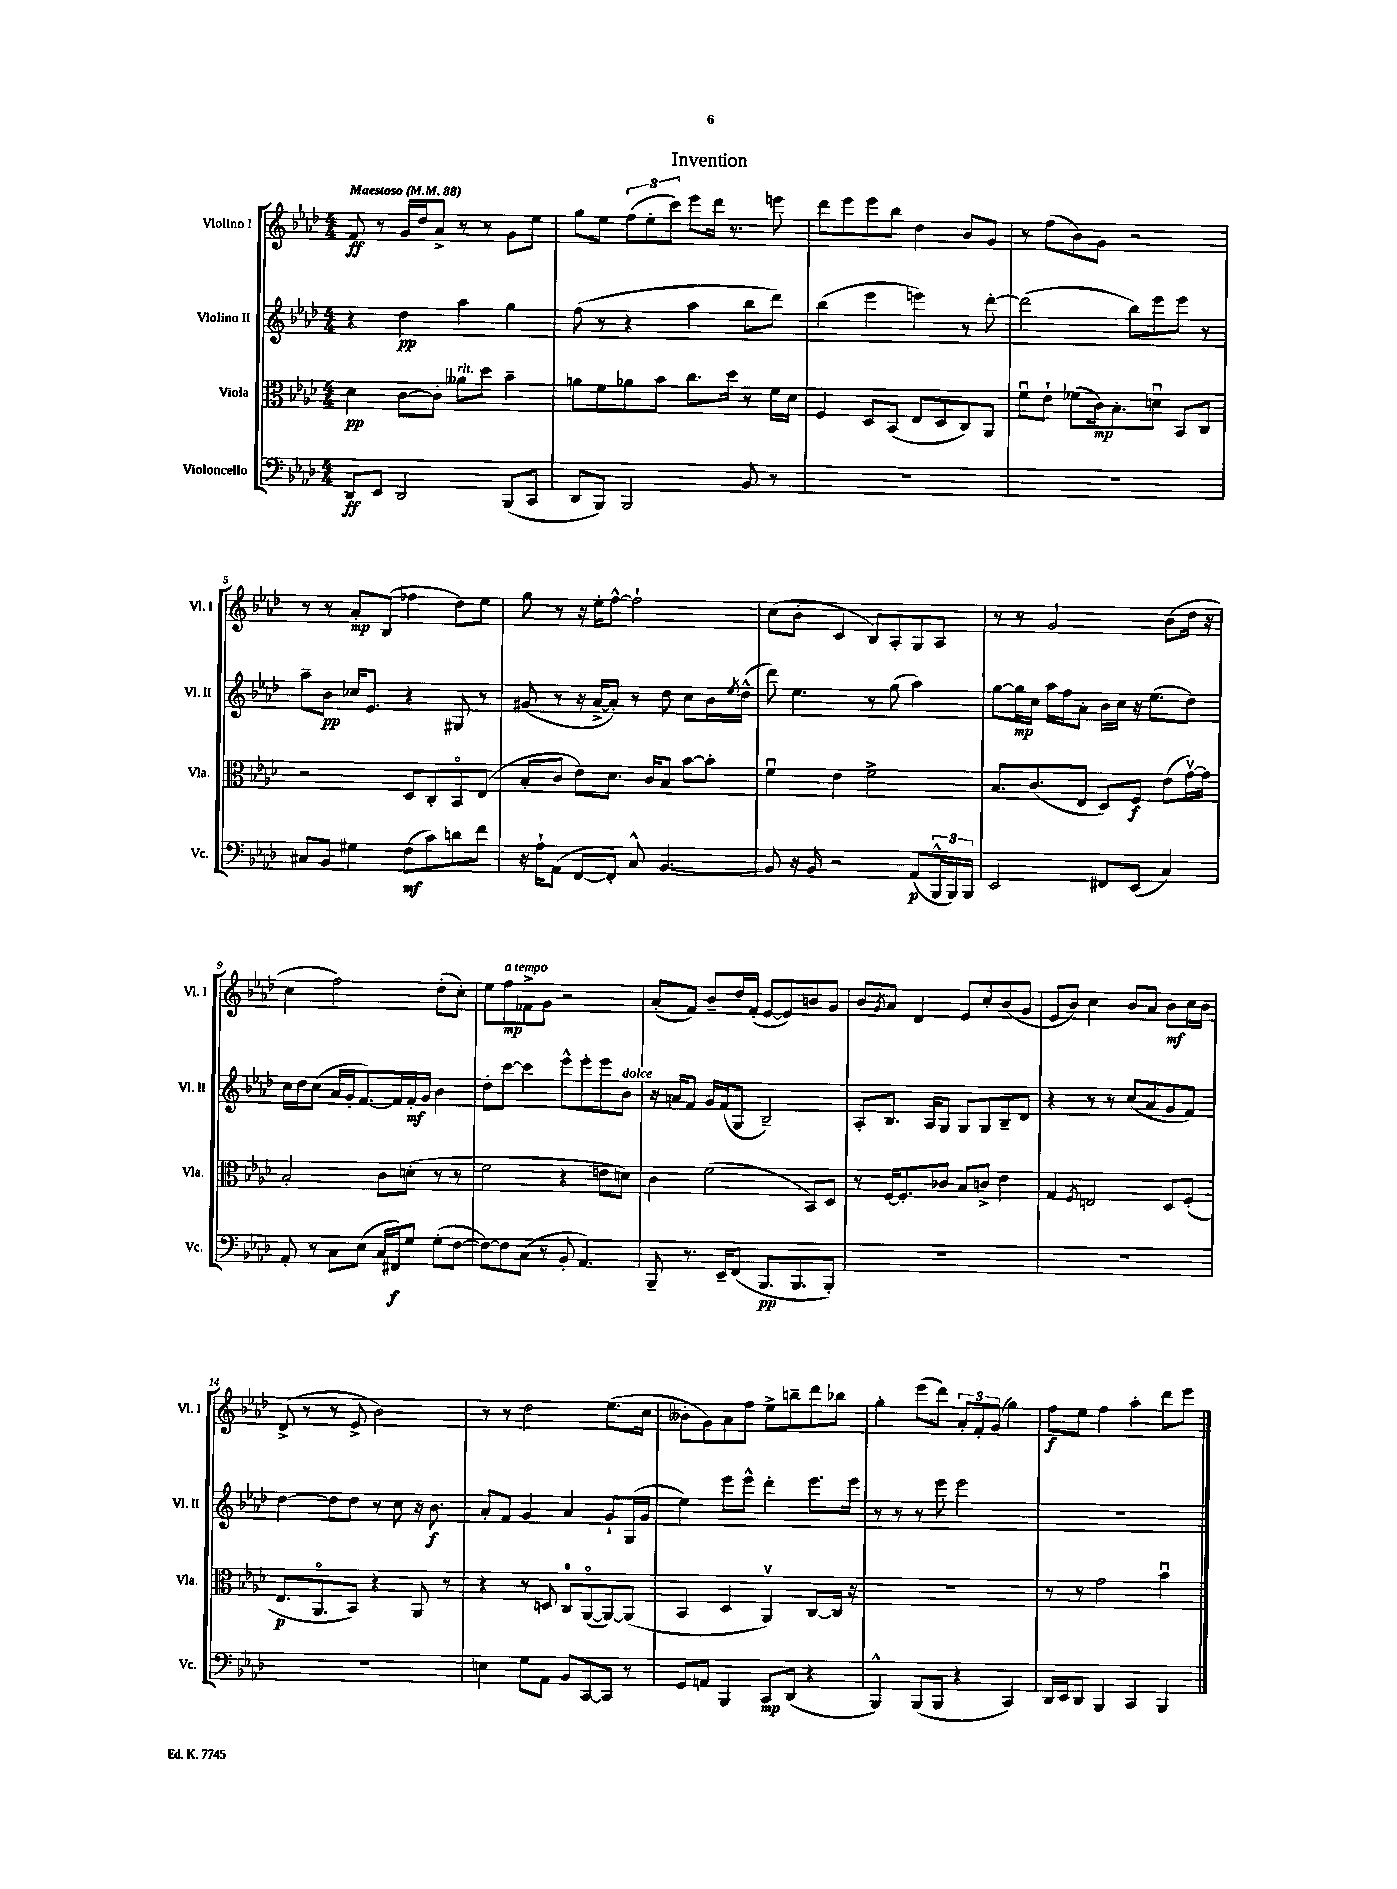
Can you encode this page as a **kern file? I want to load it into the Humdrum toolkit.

**kern	**dynam	**kern	**dynam	**kern	**dynam	**kern	**dynam
*part4	*part4	*part3	*part3	*part2	*part2	*part1	*part1
*staff4	*staff4	*staff3	*staff3	*staff2	*staff2	*staff1	*staff1
*I"Violoncello	*	*I"Viola	*	*I"Violino II	*	*I"Violino I	*
*I'Vc.	*	*I'Vla.	*	*I'Vl. II	*	*I'Vl. I	*
*clefF4	*	*clefC3	*	*clefG2	*	*clefG2	*
*k[b-e-a-d-]	*	*k[b-e-a-d-]	*	*k[b-e-a-d-]	*	*k[b-e-a-d-]	*
*M4/4	*	*M4/4	*	*M4/4	*	*M4/4	*
*MM88	*	*MM88	*	*MM88	*	*MM88	*
=1	=1	=1	=1	=1	=1	=1	=1
!	!	!	!	!	!	!LO:TX:a:B:t=Maestoso	!
8DD-/L	ff	4d-\	pp	4r	.	8f/	ff
8EE-/J	.	.	.	.	.	8r	.
2DD-/	.	[8c\L	.	4dd-\	pp	16g/LL	.
.	.	.	.	.	.	16dd-/J	.
.	.	8c'\J]	.	.	.	8a-^/J	.
!	!	!LO:TX:a:i:t=rit.	!	!	!	!	!
.	.	8a--X\L	.	4aa-\	.	8r	.
.	.	8dd-\J	.	.	.	8r	.
(8BBB-/L	.	4b-~\	.	4gg\	.	8g\L	.
8CC/J	.	.	.	.	.	8ee-\J	.
=2	=2	=2	=2	=2	=2	=2	=2
8DD-/L	.	8an\L	.	(8ff\	.	8gg\L	.
8BBB-/J)	.	8f\	.	8r	.	8ee-\J	.
2BBB-/	.	8a-X\	.	4r	.	(12ff\L	.
.	.	.	.	.	.	12ee-'\	.
.	.	8b-\J	.	.	.	.	.
.	.	.	.	.	.	12ccc\J)	.
.	.	8.cc\L	.	4aa-\	.	8eee-\L	.
.	.	.	.	.	.	16ddd-\Jk	.
.	.	16dd-\Jk	.	.	.	8.r	.
8BB-/	.	8r	.	8bb-\L	.	.	.
8r	.	16f\LL	.	8ddd-\J)	.	8eeen\	.
.	.	16d-\JJ	.	.	.	.	.
=3	=3	=3	=3	=3	=3	=3	=3
1r	.	4F/	.	(4bb-\	.	8ddd-\L	.
.	.	.	.	.	.	8eee-\	.
.	.	8D-/L	.	4eee-\	.	8eee-\	.
.	.	(8BB-/J	.	.	.	8bb-\J	.
.	.	8E-/L	.	4eeen\)	.	4dd-\	.
.	.	8D-/	.	.	.	.	.
.	.	8C/)	.	8r	.	8b-/L	.
.	.	8AA-/J	.	[8ddd-'\	.	8g/J	.
=4	=4	=4	=4	=4	=4	=4	=4
1r	.	8fu\L	.	(2ddd-\]	.	8r	.
.	.	8e-`\J	.	.	.	(8ff\L	.
.	.	(8f-X\L	.	.	.	8b-\)	.
.	.	16c\k)	mp	.	.	8g\J	.
.	.	8.B-'\	.	.	.	.	.
.	.	.	.	8bb-\L)	.	2r	.
.	.	8dnu\J	.	8eee-\	.	.	.
.	.	8BB-/L	.	8eee-\J	.	.	.
.	.	8C/J	.	8r	.	.	.
!!LO:LB:g=z
=5	=5	=5	=5	=5	=5	=5	=5
8C#X/L	.	2r	.	8aa-~\L	.	8r	.
8BB-/J	.	.	.	8b-\J	pp	8r	.
4G#X\	.	.	.	16cc-X/KL	.	8a-'/L	mp
.	.	.	.	8.e-/J	.	.	.
.	.	.	.	.	.	(8B-/J	.
(8F\L	mf	8D-/L	.	4r	.	4ff-X\	.
8c\)	.	8C'/	.	.	.	.	.
8dn\	.	8BB-/	.	8G#X/	.	8dd-\L)	.
8f\J	.	(8E-/J	.	8r	.	8ee-\J	.
=6	=6	=6	=6	=6	=6	=6	=6
16r	.	8B-'/L	.	(8g#X/	.	8gg\	.
16A-`\KL	.	.	.	.	.	.	.
(8AA-\J	.	8c/J	.	8r	.	8r	.
[8FF/L	.	8e-\L)	.	16r	.	16r	.
.	.	.	.	[16a-^/KL	.	16ee-'\KL	.
8FF'/J])	.	8.d-\J	.	8a-'/J])	.	[8ff^^\J	.
8C^^/	.	.	.	8r	.	2ff`\]	.
.	.	16c/KL	.	.	.	.	.
[4.BB-/	.	8B-/J	.	8dd-\	.	.	.
.	.	[8b-\L	.	8cc\L	.	.	.
.	.	8b-'\J]	.	16b-\L	.	.	.
.	.	.	.	8qee-/	.	.	.
.	.	.	.	(16dd-^^\JJ	.	.	.
=7	=7	=7	=7	=7	=7	=7	=7
8BB-/]	.	4fu\	.	8ddd-\)	.	(8cc\L	.
16r	.	.	.	4.ee-\	.	8b-'\J	.
16BB-/	.	.	.	.	.	.	.
2r	.	4e-\	.	.	.	4c/	.
.	.	2f^\	.	8r	.	8B-/L)	.
.	.	.	.	(8gg\	.	8A-'/	.
(8AA-/L	p	.	.	4aa-\)	.	8G/	.
24BBB-^^/L	.	.	.	.	.	8A-/J	.
24BBB-/)	.	.	.	.	.	.	.
24BBB-/JJ	.	.	.	.	.	.	.
=8	=8	=8	=8	=8	=8	=8	=8
2EE-/	.	8.B-/L	.	[8gg\L	.	8r	.
.	.	.	.	16gg\L]	mp	8r	.
.	.	(8.c/	.	16cc\JJ	.	.	.
.	.	.	.	16aa-\LL	.	2g/	.
.	.	.	.	16ff\J	.	.	.
.	.	8E-/J	.	8a-'\J	.	.	.
8FF#X/L	.	8D-/L)	.	16b-\LL	.	.	.
.	.	.	.	16cc\JJ	.	.	.
(8EE-/J	.	8F/J	f	16r	.	.	.
.	.	.	.	(8.ee-\L	.	.	.
4C/)	.	(8e-\L	.	.	.	(8b-\L	.
.	.	[16gv\L)	.	8dd-\J)	.	16dd-\Jk	.
.	.	16g\JJ]	.	.	.	16r	.
!!LO:LB:g=z
=9	=9	=9	=9	=9	=9	=9	=9
8AA-'/	.	2B-'/	.	16cc\LL	.	4cc\	.
.	.	.	.	16dd-\J	.	.	.
8r	.	.	.	(8cc\J	.	.	.
8C\L	.	.	.	16a-/LL	.	2ff\)	.
.	.	.	.	16g'/J	.	.	.
(8E-\J	.	.	.	[8.f/)	.	.	.
16C/LL	.	8c\L	.	.	.	.	.
16FF#X/J)	f	.	.	16f/L]	.	.	.
8G/J	.	(8dn'\J	.	16f'/	mf	.	.
.	.	.	.	16g/JJ	.	.	.
(8G'\L	.	8r	.	4b-\	.	(8dd-'\L	.
[8F\J	.	8r	.	.	.	8cc'\J)	.
=10	=10	=10	=10	=10	=10	=10	=10
8F\L_)	.	2f\	.	8dd-'\L	.	8ee-\L	.
!	!	!	!	!	!	!LO:TX:a:i:t=a tempo	!
8F\]	.	.	.	[8ccc\J	.	8ff\	mp
(8C\J	.	.	.	4ccc\]	.	8f-X^\	.
8r	.	.	.	.	.	8g\J	.
8BB-'/	.	4r	.	8eee-^^\L	.	2r	.
4.AA-/)	.	.	.	8eee-'\	.	.	.
.	.	8en\L	.	8eee-\	.	.	.
!	!	!	!	!LO:TX:a:i:t=dolce	!	!	!
.	.	8dn\J)	.	8b-\J	.	.	.
=11	=11	=11	=11	=11	=11	=11	=11
8BBB-~/	.	4c\	.	16r	.	(8a-'/L	.
.	.	.	.	16an/KL	.	.	.
8.r	.	.	.	8f/J	.	8f/J)	.
.	.	(2f\	.	16g/LL	.	8b-~/L	.
16EE-~/KL	.	.	.	(16f/J	.	.	.
(8FF/J	.	.	.	8G/J	.	16dd-/L	.
.	.	.	.	.	.	(16f'/JJ	.
8.BBB-/L	pp	.	.	2B-~/)	.	[8e-/L	.
.	.	.	.	.	.	8e-/])	.
8.BBB-/	.	.	.	.	.	.	.
.	.	8BB-/L)	.	.	.	8bn/	.
8BBB-'/J)	.	8D-/J	.	.	.	8g/J	.
=12	=12	=12	=12	=12	=12	=12	=12
1r	.	8r	.	8A-'/L	.	8b-/L	.
.	.	.	.	.	.	8qg/	.
.	.	[16F/KL	.	8.B-/J	.	8a-/J	.
.	.	8.F'/]	.	.	.	.	.
.	.	.	.	.	.	4d-/	.
.	.	.	.	16A-/KL	.	.	.
.	.	8c-X/J	.	8G/J	.	.	.
.	.	8B-/L	.	8G/L	.	8e-/L	.
.	.	8cn^/J	.	8G/	.	8cc'/	.
.	.	4e-\	.	8B-~/	.	(8b-/	.
.	.	.	.	8d-/J	.	8g/J	.
=13	=13	=13	=13	=13	=13	=13	=13
1r	.	4G/	.	4r	.	8e-/L	.
.	.	.	.	.	.	8b-/J)	.
.	.	8qF/	.	.	.	.	.
.	.	2En/	.	8r	.	4cc\	.
.	.	.	.	8r	.	.	.
.	.	.	.	(8cc/L	.	8b-/L	.
.	.	.	.	8a-/	.	8a-/J	.
.	.	8D-/L	.	8g/	.	8b-\L	mf
.	.	(8F'/J	.	8f/J)	.	16cc\L	.
.	.	.	.	.	.	16b-\JJ	.
!!LO:LB:g=z
=14	=14	=14	=14	=14	=14	=14	=14
1r	.	8.E-/L	p	[4dd-\	.	(8d-^/	.
.	.	.	.	.	.	8r	.
.	.	8.AA-/	.	.	.	.	.
.	.	.	.	8dd-\L]	.	8r	.
.	.	8BB-/J)	.	8dd-\J	.	8e-^/	.
.	.	4r	.	8r	.	2b-\)	.
.	.	.	.	8cc\	.	.	.
.	.	8AA-/	.	16r	.	.	.
.	.	.	.	8.b-\	f	.	.
.	.	8r	.	.	.	.	.
=15	=15	=15	=15	=15	=15	=15	=15
4En\	.	4r	.	8a-'/L	.	8r	.
.	.	.	.	8f/J	.	8r	.
8G\L	.	8r	.	4g/	.	2dd-\	.
8AA-\J	.	8Dn/	.	.	.	.	.
8BB-/L	.	8C/L	.	4a-/	.	.	.
[8CC/	.	([8AA-/	.	.	.	.	.
8CC/J]	.	8AA-/_)	.	8g`/L	.	(8.ee-\L	.
8r	.	(8AA-/J]	.	(16G/L	.	.	.
.	.	.	.	16g/JJ	.	16cc\Jk	.
=16	=16	=16	=16	=16	=16	=16	=16
8GG/L	.	4BB-/	.	4ee-\)	.	8b--X'\L	.
8AAn/J	.	.	.	.	.	8g\)	.
4BBB-/	.	4D-/	.	8eee-\L	.	8a-\	.
.	.	.	.	8eee-^^\J	.	8ff\J	.
8CC/L	mp	4AA-v/)	.	4ddd-'\	.	8ee-^\L	.
(8DD-/J	.	.	.	.	.	8bbn~\	.
4r	.	[8C/L	.	8.eee-\L	.	8ddd-\	.
.	.	16C/Jk]	.	.	.	8bb-X\J	.
.	.	16r	.	16eee-\Jk	.	.	.
=17	=17	=17	=17	=17	=17	=17	=17
4BBB-^^/)	.	1r	.	8r	.	4gg'\	.
.	.	.	.	8r	.	.	.
(8BBB-/L	.	.	.	8r	.	(8eee-\L	.
8BBB-/J	.	.	.	8eee-\	.	8ddd-\J)	.
4r	.	.	.	2eee-\	.	12a-'/L	.
.	.	.	.	.	.	12f'/	.
.	.	.	.	.	.	(12g/J	.
4CC/)	.	.	.	.	.	4gg\)	.
=18	=18	=18	=18	=18	=18	=18	=18
16DD-/LL	.	8r	.	1r	.	8ff\L	f
16EE-/J	.	.	.	.	.	.	.
8DD-/J	.	8r	.	.	.	8ee-\J	.
4BBB-/	.	2g\	.	.	.	4ff\	.
4CC/	.	.	.	.	.	4aa-'\	.
4BBB-/	.	4b-u\	.	.	.	8ddd-\L	.
.	.	.	.	.	.	8eee-\J	.
==	==	==	==	==	==	==	==
*-	*-	*-	*-	*-	*-	*-	*-
